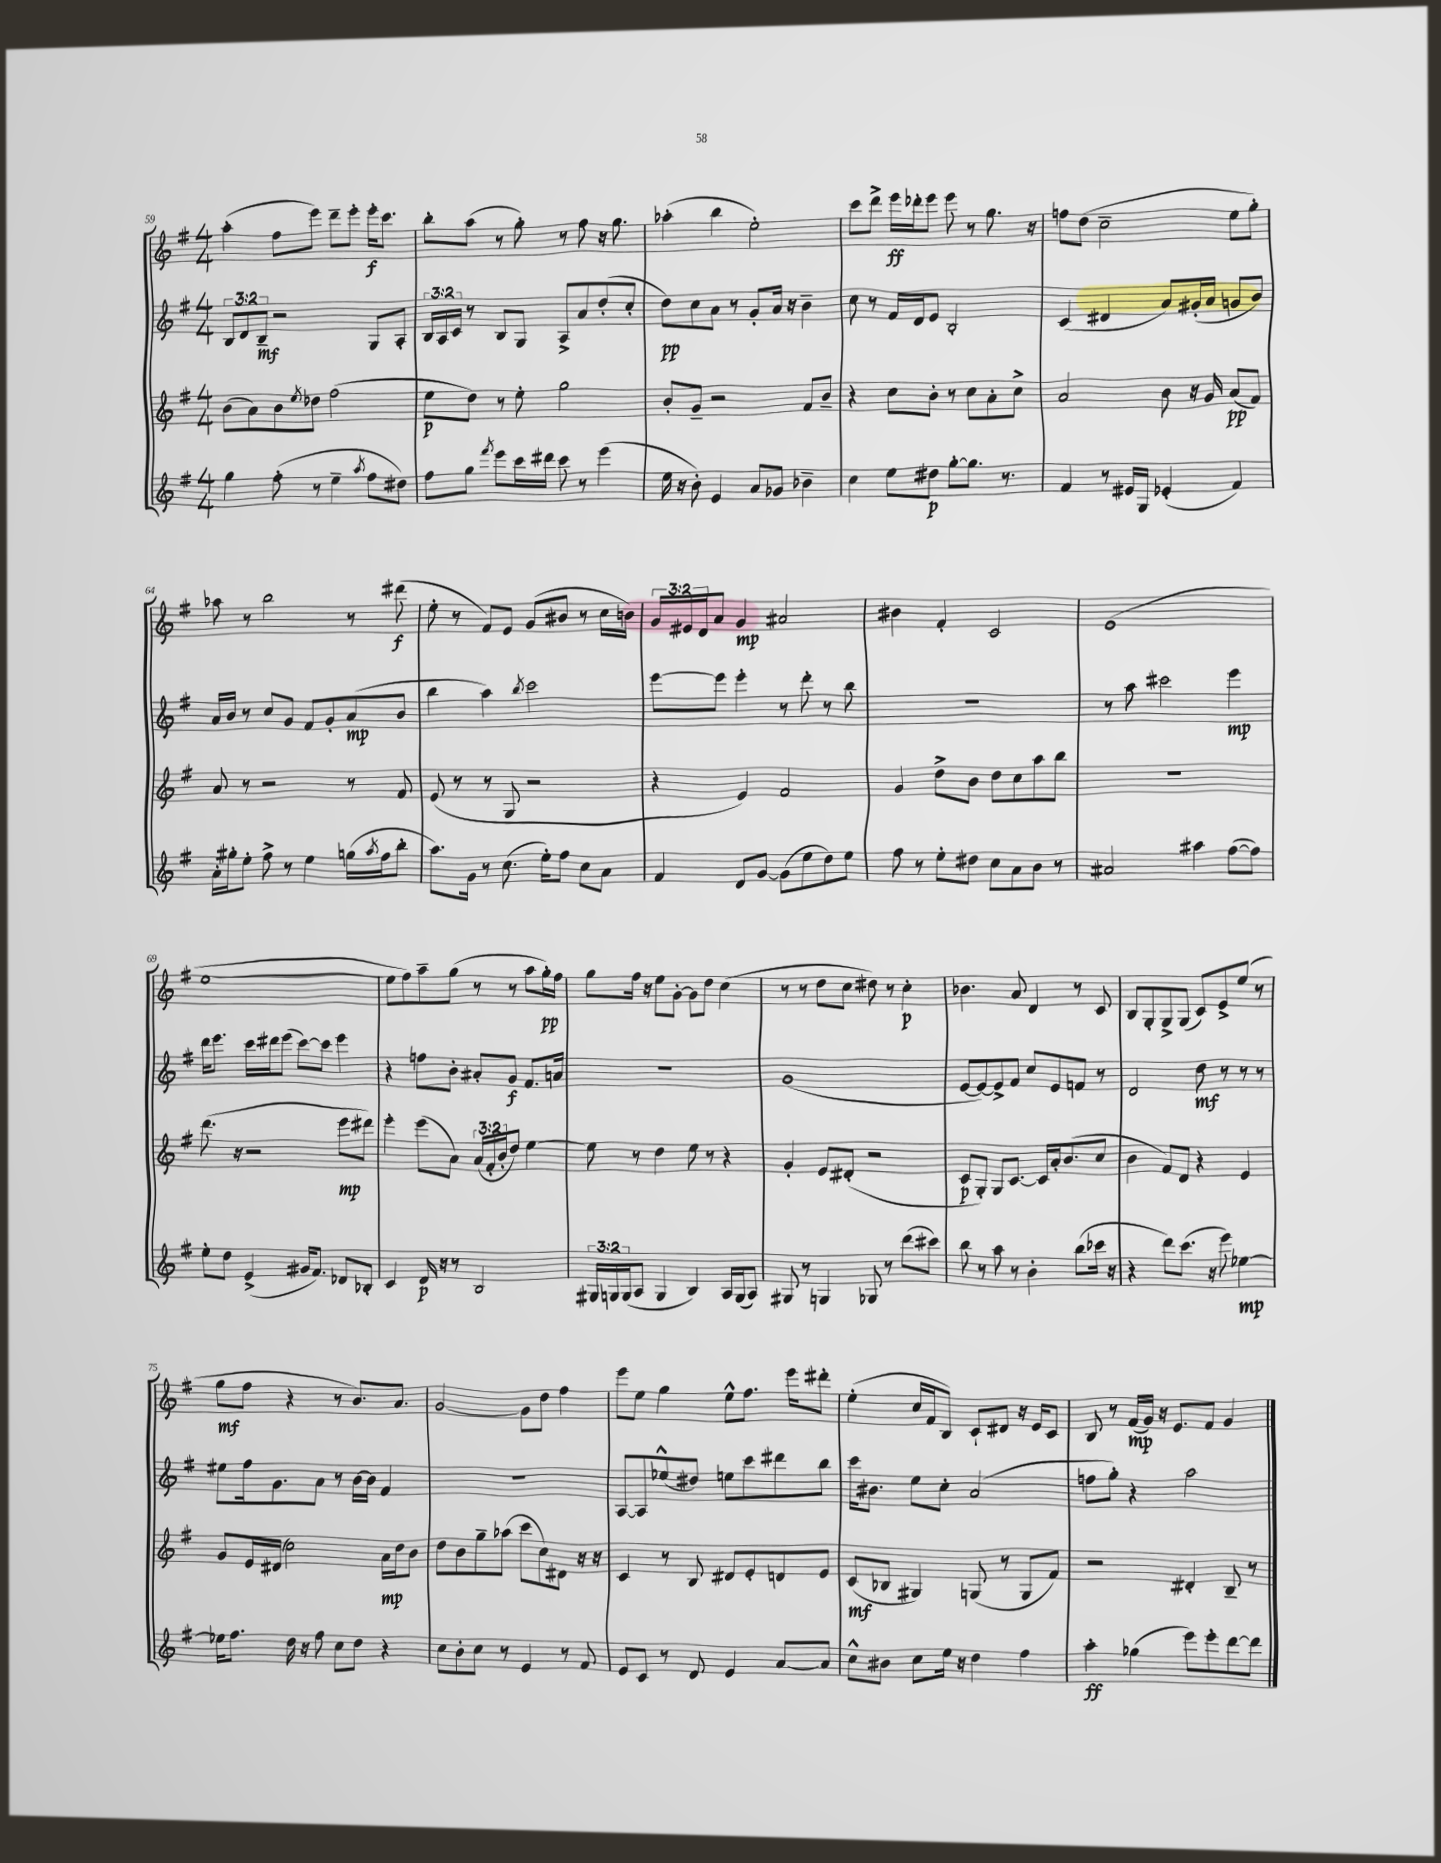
<<
\new StaffGroup <<
\new Staff = "s0" {
    \clef treble \key g \major \numericTimeSignature \time 4/4 \override Staff.TupletNumber.text = #tuplet-number::calc-fraction-text
    a''4-.( fis''8 e'''8) d'''8-- e'''8-. e'''16-.\f c'''8. |
    b''8-. a''8( r8 g''8-.) r8 fis''8 r16 g''8. |
    aes''4-.( b''4 e''2-.) |
    c'''8 d'''8-> e'''16\ff des'''16-. e'''8 e'''8 r8 g''8. r16 |
    f''8 d''8( c''2-- e''8 g''8-.) |
    aes''8 r8 b''2 r8 dis'''8\f( |
    e''8-. r8 fis'8) e'8 g'8( bis'8 r8 c''16 b'16) |
    \tuplet 3/2 { g'16 eis'16 d'16 } a'8 g'4\mp ais'2 |
    bis'4 fis'4-. c'2 |
    e'1( |
    e''1~ |
    e''8 fis''8) a''8-- g''8( r8 r8 a''8 g''16-.\pp) fis''16 |
    g''8 fis''16 r16 e''8 g'8~-. g'8 d''8 c''4( |
    r8 r8 d''8 c''8 dis''8) r8 c''4-.\p |
    bes'4. a'8 d'4 r8 c'8 |
    b8 g8-. g8-> g8( c'8) e'8-> e''8( r8 |
    g''8\mf fis''8 r4 r8 b'8.) a'8. |
    g'2~ g'8 d''8 fis''4 |
    e'''8 e''8 g''4 e''8-^ fis''8. e'''16 dis'''8-. |
    e''4-.( c''16 fis'16 b8) c'8-! dis'8 r16 e'16 c'8 |
    b8 r8 fis'16\mp( g'16) r16 e'8. fis'8 g'4 \bar "|." |
}
\new Staff = "s1" {
    \clef treble \key g \major \numericTimeSignature \time 4/4 \override Staff.TupletNumber.text = #tuplet-number::calc-fraction-text
    \tuplet 3/2 { b8 d'8 b8--\mf } r2 g8 a8-. |
    \tuplet 3/2 { b16 a16 c'16 } r8 b8 g8 a8-> a'8 d''8-.( c''8-. |
    d''8\pp) c''8 a'8 r8 g'8-. a'16 r16 b'4-- |
    c''8 r8 fis'16 d'16 e'8 b2-. |
    c'4( dis'4 a'8) gis'16-.( a'16 g'8 b'8) |
    a'16 b'16 r8 c''8 g'8 fis'8 g'8-. a'8\mp( b'8 |
    b''4 a''4) \acciaccatura { b''8 } c'''2 |
    e'''8~ e'''8 e'''4-. r8 d'''8-. r8 b''8 |
    R1 |
    r8 a''8 cis'''2 e'''4\mp |
    d'''16 e'''8. c'''16 dis'''16 e'''8( c'''8~) c'''8 e'''4 |
    r4 f''8 b'8-. ais'8-. g'8\f fis'8. a'16 |
    R1 |
    g'1( |
    e'8~ e'8~) e'8-> fis'8 c''8 e'8 f'8 r8 |
    d'2 d''8\mf r8 r8 r8 |
    eis''8 fis''16 g'8. a'8 r8 b'16~ b'16 fis'4 |
    R1 |
    a8~ a8 ees''8-^( dis''8) e''8 c'''8 dis'''8 b''8 |
    c'''16 bis'8. e''8 c''8-. a'2( |
    f''8 g''8-.) r4 a''2 \bar "|." |
}
\new Staff = "s2" {
    \clef treble \key g \major \numericTimeSignature \time 4/4 \override Staff.TupletNumber.text = #tuplet-number::calc-fraction-text
    b'8( a'8) b'8 \acciaccatura { e''8 } des''8 fis''2( |
    e''8\p d''8) r8 e''8-. g''2 |
    b'8-. g'8-- r2 fis'8 b'8-- |
    r4 c''8 b'8-. r8 c''8 a'8-. c''8-> |
    a'2 b'8 r16 g'16 a'8\pp( fis'8) |
    a'8 r8 r2 r8 fis'8 |
    e'8( r8 r8 g8 r2 |
    r4 e'4) fis'2 |
    g'4 d''8-> b'8 d''8 c''8 a''8 b''8 |
    R1 |
    d'''8.( r16 r2 e'''8\mp dis'''8) |
    e'''4-. e'''8( a'8) \tuplet 3/2 { a'16( fis'16-. b'16-. } d''8) e''4~ |
    e''8 r8 d''4 e''8 r8 r4 |
    g'4-. e'8 dis'8-.( r2 |
    c'8\p g8-.) g8 c'8.~ c'16 a'16-. b'8.( c''8 |
    b'4 fis'8) d'8 r4 e'4 |
    g'8 e'16 dis'16( c''2) a'16\mp d''16 b'8 |
    d''8 b'8 g''8-- aes''8( c'''8 c''8) dis'8 r16 r16 |
    c'4 r8 b8 dis'8 e'8-. d'8 e'8 |
    c'8\mf( bes8 gis4) g8( r8 g8 fis'8) |
    r2 dis'4-. b8-- r8 \bar "|." |
}
\new Staff = "s3" {
    \clef treble \key g \major \numericTimeSignature \time 4/4 \override Staff.TupletNumber.text = #tuplet-number::calc-fraction-text
    g''4 fis''8-.( r8 e''4-- \acciaccatura { a''8 } fis''8 dis''8) |
    fis''8 g''8 \acciaccatura { fis'''8 } e'''8 c'''16 dis'''16 c'''8 r8 e'''4( |
    e''16 r16 b'8-.) e'4 a'8 ges'8 bes'4-- |
    c''4 e''8 dis''8\p g''8~-. g''8. r8. |
    fis'4 r8 eis'16 g16 ees'4-.( fis'4) |
    a'16-. gis''16-. e''8-. fis''8-> r8 e''4 g''16( \acciaccatura { a''8 } fis''16 b''8-. |
    a''8.) g'16 r8 c''8.( e''16-.) fis''8 c''8 a'8 |
    fis'4 d'8 g'8~ g'8( e''8 d''8) e''8 |
    fis''8 r8 e''8-. dis''8 c''8 a'8 b'8 r8 |
    ais'2 ais''4 fis''8~( fis''8) |
    e''8-. d''8 e'4->( gis'16 fis'8.) des'8 bes8-. |
    c'4 d'16\p r16 r8 b2 |
    \tuplet 3/2 { gis16 g16 g16( } a8 g4 b4) a16 g16( a8) |
    gis8 r8 g4 ges8 r8 d'''8( cis'''8) |
    b''8 r8 a''8 r8 b'4-. b''8( ces'''16 r16 |
    r4 d'''8) c'''8.( r16 e'''8) ees''4~\mp |
    ees''16 fis''8. d''16 r16 fis''8 c''8 d''8 r4 |
    c''8 b'8-. c''8 r8 e'4 r8 fis'8 |
    e'8 c'8 r8 d'8 e'4 a'8~ a'8 |
    c''8-^ bis'8 c''8 e''16 r16 d''4 fis''4 |
    a''4-.\ff ges''4( e'''8) e'''8-. d'''8~ d'''8 \bar "|." |
}
>>
>>
\layout { \context { \Score currentBarNumber = #59 } }
